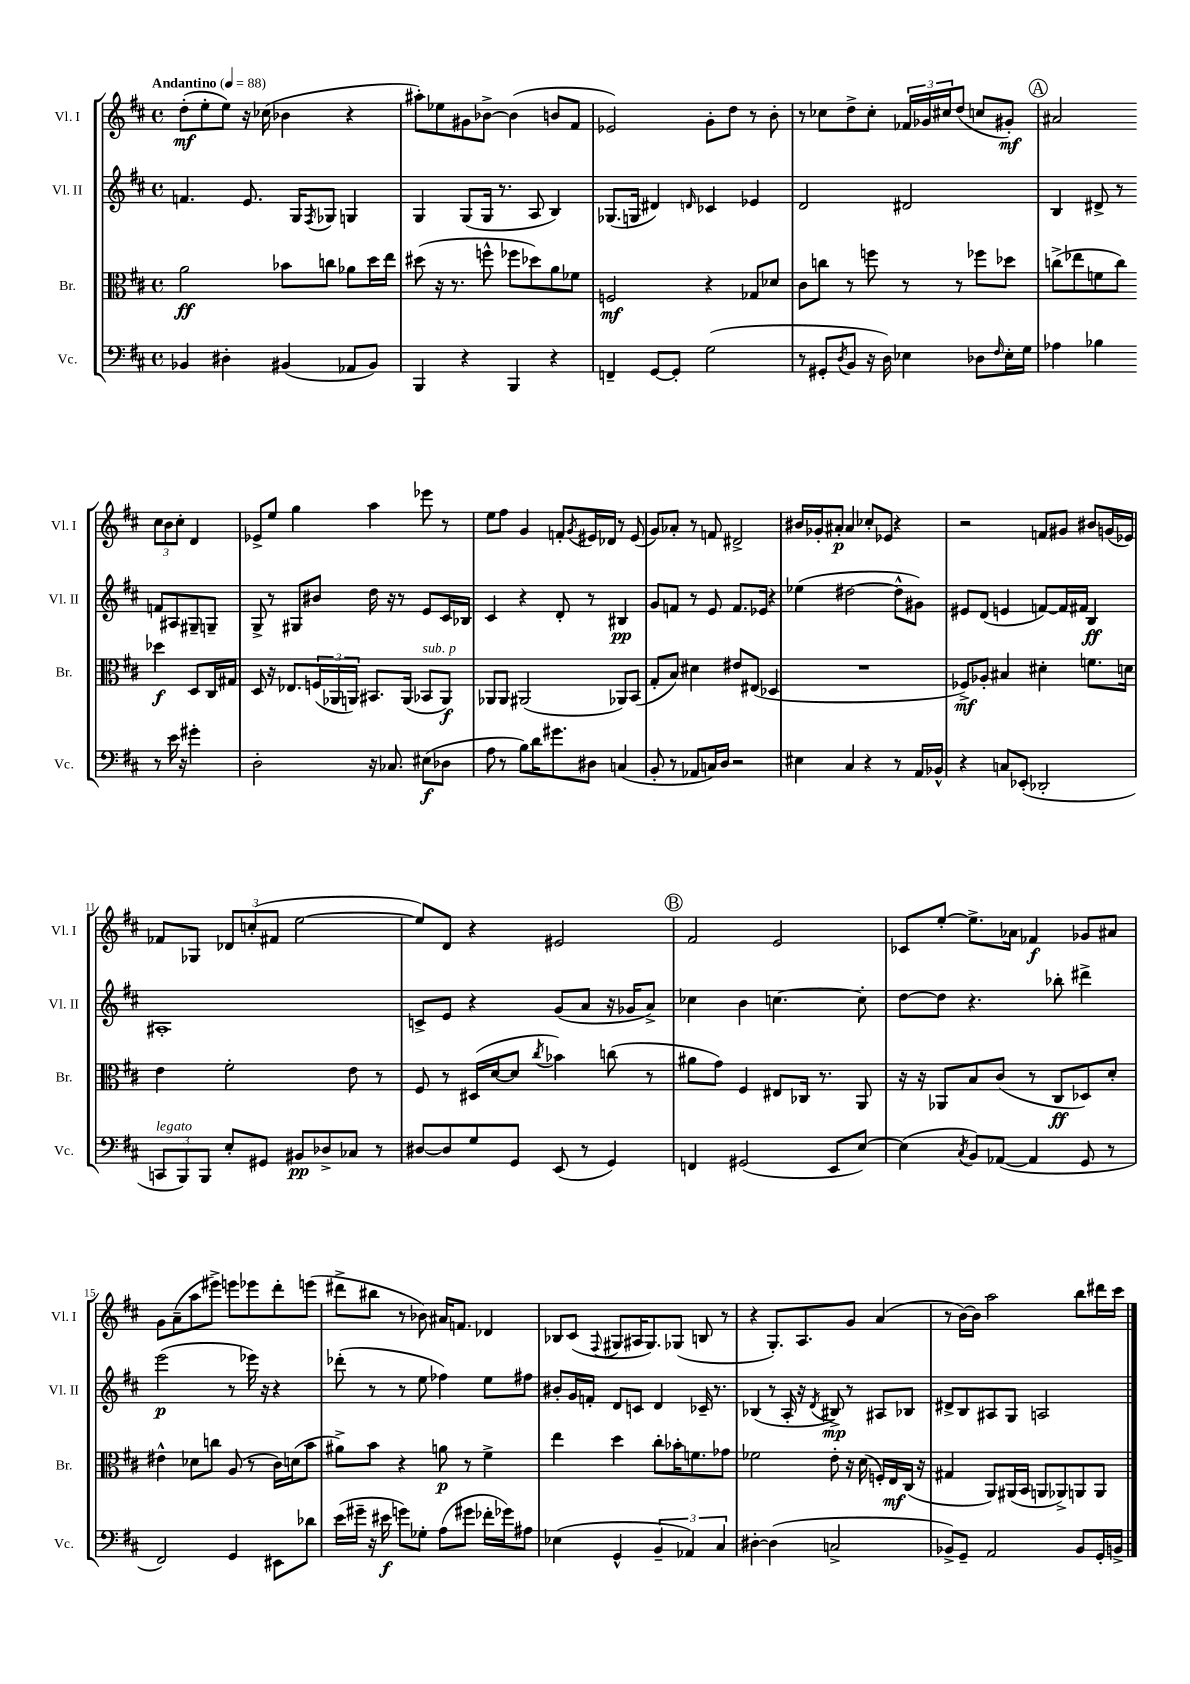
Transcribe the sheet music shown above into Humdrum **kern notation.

**kern	**dynam	**kern	**dynam	**kern	**dynam	**kern	**dynam
*part4	*part4	*part3	*part3	*part2	*part2	*part1	*part1
*staff4	*staff4	*staff3	*staff3	*staff2	*staff2	*staff1	*staff1
*I"Vc.	*	*I"Br.	*	*I"Vl. II	*	*I"Vl. I	*
*I'Vc.	*	*I'Br.	*	*I'Vl. II	*	*I'Vl. I	*
*clefF4	*	*clefC3	*	*clefG2	*	*clefG2	*
*k[f#c#]	*	*k[f#c#]	*	*k[f#c#]	*	*k[f#c#]	*
*M4/4	*	*M4/4	*	*M4/4	*	*M4/4	*
*met(c)	*	*met(c)	*	*met(c)	*	*met(c)	*
*MM88	*	*MM88	*	*MM88	*	*MM88	*
=1	=1	=1	=1	=1	=1	=1	=1
!	!	!	!	!	!	!LO:TX:a:B:t=Andantino	!
4BB-X/	.	2a\	ff	4.fn/	.	(8dd'\L	mf
.	.	.	.	.	.	8ee'\	.
4D#X'\	.	.	.	.	.	8ee\J)	.
.	.	.	.	8.e/	.	16r	.
.	.	.	.	.	.	(16cc-X\	.
(4BB#X/	.	8b-X\L	.	.	.	4b-X\	.
.	.	.	.	16G/KL	.	.	.
.	.	.	.	8qF#/	.	.	.
.	.	8ccn\J	.	8G-X/J	.	.	.
8AA-X/L	.	8a-X\L	.	4Gn/	.	4r	.
8BB#/J)	.	16dd\L	.	.	.	.	.
.	.	16ee\JJ	.	.	.	.	.
=2	=2	=2	=2	=2	=2	=2	=2
4BBB/	.	(8dd#X\	.	4G/	.	8aa#X'\L)	.
.	.	16r	.	.	.	8ee-X\	.
.	.	8.r	.	.	.	.	.
4r	.	.	.	(8G/L	.	8g#X\	.
.	.	8ffn^^\	.	16G/Jk	.	[8b-X^\J	.
.	.	.	.	8.r	.	.	.
4BBB/	.	8ff-X\L	.	.	.	(4b-\]	.
.	.	8dd-X\)	.	8A/	.	.	.
4r	.	8a\	.	4B/)	.	8bn/L	.
.	.	8f-X\J	.	.	.	8f#/J	.
=3	=3	=3	=3	=3	=3	=3	=3
4FFn~/	.	2Fn/	mf	(8.G-X/L	.	2e-X/)	.
.	.	.	.	16Gn/Jk	.	.	.
[8GG/L	.	.	.	4d#X/)	.	.	.
8GG'/J]	.	.	.	.	.	.	.
.	.	.	.	16qqdn/	.	.	.
(2G\	.	4r	.	4c-X/	.	8g'\L	.
.	.	.	.	.	.	8dd\J	.
.	.	8G-X/L	.	4e-X/	.	8r	.
.	.	8d-X/J	.	.	.	8b'\	.
=4	=4	=4	=4	=4	=4	=4	=4
8r	.	8c#\L	.	2d/	.	8r	.
8GG#X'/L	.	8ccn\J	.	.	.	8cc-X\L	.
8qD/	.	.	.	.	.	.	.
8BB/J	.	8r	.	.	.	8dd^\	.
16r	.	8ffn\	.	.	.	8cc-'\J	.
16D\)	.	.	.	.	.	.	.
4E-X\	.	8r	.	2d#X/	.	24f-X/LL	.
.	.	.	.	.	.	24g-X/	.
.	.	.	.	.	.	24cc#X/J	.
.	.	8r	.	.	.	(8dd/J	.
8D-X\L	.	8ff-X\L	.	.	.	8ccn/L	.
16qqF#/	.	.	.	.	.	.	.
16E-'\L	.	8dd-X\J	.	.	.	8g#X'/J)	mf
16G\JJ	.	.	.	.	.	.	.
!!LO:REH:place=s1:t=A
=5	=5	=5	=5	=5	=5	=5	=5
4A-X\	.	(8ccn^\L	.	4B/	.	2a#X/	.
.	.	8ee-X\	.	.	.	.	.
4B-X\	.	8fn\	.	8d#X^/	.	.	.
.	.	8cc\J)	.	8r	.	.	.
8r	.	4dd-X\	f	8fn/L	.	12cc#\L	.
.	.	.	.	.	.	12b\	.
16e\	.	.	.	8A#X/	.	.	.
.	.	.	.	.	.	12cc#'\J	.
16r	.	.	.	.	.	.	.
4g#X'\	.	8D/L	.	8G#X~/	.	4d/	.
.	.	16C#/L	.	8Gn~/J	.	.	.
.	.	16G#X/JJ	.	.	.	.	.
!!LO:LB:g=z
=6	=6	=6	=6	=6	=6	=6	=6
2D'\	.	8D/	.	8G^/	.	8e-X^/L	.
.	.	16r	.	8r	.	8ee/J	.
.	.	8.E-X/L	.	.	.	.	.
.	.	.	.	8G#X/L	.	4gg\	.
.	.	(24Fn/L	.	8b#X/J	.	.	.
.	.	24AA-X/	.	.	.	.	.
.	.	24AAn/JJ)	.	.	.	.	.
16r	.	8.BB#X/L	.	16dd\	.	4aa\	.
8.C-X/	.	.	.	16r	.	.	.
.	.	.	.	8r	.	.	.
.	.	(16AA/Jk	.	.	.	.	.
!	!	!LO:TX:a:i:t=sub. p	!	!	!	!	!
(8E#X\L	f	8BB-X/L	.	8e/L	.	8eee-X\	.
8D-X\J	.	8AA/J)	f	16c#/L	.	8r	.
.	.	.	.	16B-X/JJ	.	.	.
=7	=7	=7	=7	=7	=7	=7	=7
8A\	.	8AA-X/L	.	4c#/	.	8ee\L	.
8r	.	8AA-/J	.	.	.	8ff#\J	.
8B\L)	.	(2AA#X/	.	4r	.	4g/	.
16d\K	.	.	.	.	.	.	.
8.g#X\	.	.	.	.	.	.	.
.	.	.	.	8d'/	.	8fn'/L	.
.	.	.	.	.	.	8qg/	.
8D#X\J	.	.	.	8r	.	16e#X/L	.
.	.	.	.	.	.	16d-X/JJ	.
(4Cn/	.	8AA-X/L)	.	4B#X/	pp	8r	.
.	.	(8BB/J	.	.	.	(8e#/	.
=8	=8	=8	=8	=8	=8	=8	=8
8BB'/	.	8G'/L	.	8g/L	.	8g/L)	.
8r	.	8B/J)	.	8fn/J	.	8a-X'/J	.
8AA-X/L	.	4d#X\	.	8r	.	8r	.
16Cn/L)	.	.	.	8e/	.	8fn/	.
16D/JJ	.	.	.	.	.	.	.
2r	.	8e#X/L	.	8.f/L	.	2d#X^/	.
.	.	(8E#X/J	.	.	.	.	.
.	.	.	.	16e-X/Jk	.	.	.
.	.	4D-X/	.	4r	.	.	.
=9	=9	=9	=9	=9	=9	=9	=9
4E#X\	.	1r	.	(4ee-X\	.	16b#X/LL	.
.	.	.	.	.	.	16g-X'/J	.
.	.	.	.	.	.	8a#X'/J	p
4C#/	.	.	.	[2dd#X\	.	4a#/	.
4r	.	.	.	.	.	8cc-X'/L	.
.	.	.	.	.	.	8e-X/J	.
8r	.	.	.	8dd#^^\L]	.	4r	.
16AA/LL	.	.	.	8g#X\J)	.	.	.
16BB-X^^/JJ	.	.	.	.	.	.	.
=10	=10	=10	=10	=10	=10	=10	=10
4r	.	8F-X^/L)	mf	8e#X/L	.	2r	.
.	.	8A-X'/J	.	(8d/J	.	.	.
8Cn/L	.	4B#X/	.	4en/	.	.	.
(8EE-X'/J	.	.	.	.	.	.	.
2DD-X'/	.	4d#X'\	.	[8fn/L)	.	8fn/L	.
.	.	.	.	16f/L]	.	8g#X/J	.
.	.	.	.	16f#X/JJ	.	.	.
.	.	8.fn\L	.	4B/	ff	8b#X/L	.
.	.	.	.	.	.	(16gn/L	.
.	.	16dn\Jk	.	.	.	16e-X/JJ)	.
!!LO:LB:g=z
=11	=11	=11	=11	=11	=11	=11	=11
!LO:TX:a:i:t=legato	!	!	!	!	!	!	!
12CCn/L	.	4e\	.	1A#X'	.	8f-X/L	.
12BBB/)	.	.	.	.	.	.	.
.	.	.	.	.	.	8G-X/J	.
12BBB/J	.	.	.	.	.	.	.
8E'/L	.	2f#'\	.	.	.	12d-X/L	.
.	.	.	.	.	.	(12ccn'/	.
8GG#X/J	.	.	.	.	.	.	.
.	.	.	.	.	.	12f#X/J	.
8BB#X/L	pp	.	.	.	.	[2ee\	.
8D-X^/	.	.	.	.	.	.	.
8C-X/J	.	8e\	.	.	.	.	.
8r	.	8r	.	.	.	.	.
=12	=12	=12	=12	=12	=12	=12	=12
[8D#X/L	.	8F#/	.	8cn^/L	.	8ee/L])	.
8D#/]	.	8r	.	8e/J	.	8d/J	.
8G/	.	(16D#X/LL	.	4r	.	4r	.
.	.	[16d/J	.	.	.	.	.
8GG/J	.	8d/J]	.	.	.	.	.
.	.	8qcc#/	.	.	.	.	.
(8EE/	.	4b-X\)	.	(8g/L	.	2e#X/	.
8r	.	.	.	8a/J	.	.	.
4GG/)	.	(8ccn\	.	16r	.	.	.
.	.	.	.	16g-X/KL	.	.	.
.	.	8r	.	8a^/J)	.	.	.
!!LO:REH:place=s1:t=B
=13	=13	=13	=13	=13	=13	=13	=13
4FFn/	.	8a#X\L	.	4cc-X\	.	2f#/	.
.	.	8g\J)	.	.	.	.	.
(2GG#X/	.	4F#/	.	4b\	.	.	.
.	.	8E#X/L	.	[4.ccn\	.	2e/	.
.	.	16C-X/Jk	.	.	.	.	.
.	.	8.r	.	.	.	.	.
8EE/L	.	.	.	.	.	.	.
[8E/J)	.	8AA/	.	8cc'\]	.	.	.
=14	=14	=14	=14	=14	=14	=14	=14
(4E\]	.	16r	.	[8dd\L	.	8c-X/L	.
.	.	16r	.	.	.	.	.
.	.	8AA-X/L	.	8dd\J]	.	[8ee'/J	.
8qC#/	.	.	.	.	.	.	.
8BB/L)	.	8B/	.	4.r	.	8.ee^\L]	.
([8AA-X/J	.	(8c#/J	.	.	.	.	.
.	.	.	.	.	.	16a-X\Jk	.
4AA-/]	.	8r	.	.	.	4f-X/	f
.	.	8C#/L	ff	8bb-X'\	.	.	.
8GG/	.	8D-X/)	.	4ddd#X^\	.	8g-X/L	.
8r	.	8d'/J	.	.	.	8a#X/J	.
!!LO:LB:g=z
=15	=15	=15	=15	=15	=15	=15	=15
2FF#/)	.	4e#X^^\	.	(2eee\	p	8g\L	.
.	.	.	.	.	.	(8a~\	.
.	.	8d-X\L	.	.	.	8aa\	.
.	.	8ccn\J	.	.	.	8eee#X^\J)	.
4GG/	.	(8A/	.	8r	.	8eeen\L	.
.	.	8r	.	16eee-X\)	.	8eee-X\	.
.	.	.	.	16r	.	.	.
8EE#X\L	.	16c#\LL)	.	4r	.	8ddd'\	.
.	.	(16dn\J	.	.	.	.	.
8d-X\J	.	8b\J	.	.	.	(8eeen\J	.
=16	=16	=16	=16	=16	=16	=16	=16
(16e\LL	.	8a#X^\L)	.	(8ddd-X'\	.	8ddd#X^\L	.
16g#X~\JJ	.	.	.	.	.	.	.
16r	.	8b\J	.	8r	.	8bb#X\J	.
16e#X\	f	.	.	.	.	.	.
8gn\L)	.	4r	.	8r	.	8r	.
8G-X'\J	.	.	.	8ee\	.	8b-X\)	.
(8A\L	.	8an\	p	4ff-X\)	.	16a#X/KL	.
.	.	.	.	.	.	8.fn/J	.
8g#X\J	.	8r	.	.	.	.	.
16f-X'\LL	.	4f#^\	.	8ee\L	.	4d-X/	.
16g-X\J)	.	.	.	.	.	.	.
8A#X\J	.	.	.	8ff#X\J	.	.	.
=17	=17	=17	=17	=17	=17	=17	=17
(4E-X\	.	4ee\	.	8b#X'/L	.	8B-X/L	.
.	.	.	.	16g/L	.	(8c#/J	.
.	.	.	.	16fn'/JJ	.	.	.
.	.	.	.	.	.	8qqF#/	.
4GG^^/	.	4dd\	.	8d/L	.	8G#X/L	.
.	.	.	.	8cn/J	.	16A#X/K	.
.	.	.	.	.	.	8.G#/)	.
6BB~/	.	8cc#'\L	.	4d/	.	.	.
.	.	16b-X'\K	.	.	.	(8G-X/J	.
6AA-X/)	.	.	.	.	.	.	.
.	.	8.fn\	.	.	.	.	.
.	.	.	.	16c-X~/	.	8Bn/	.
.	.	.	.	8.r	.	.	.
6C#/	.	.	.	.	.	.	.
.	.	8g-X\J	.	.	.	8r	.
=18	=18	=18	=18	=18	=18	=18	=18
[4D#X'\	.	2f-X\	.	(4B-X/	.	4r	.
(4D#\]	.	.	.	8r	.	8.G'/L)	.
.	.	.	.	16A'/	.	.	.
.	.	.	.	16r	.	8.A/	.
.	.	.	.	8qd/	.	.	.
2Cn^/	.	8e'\	.	8B#X^/)	mp	.	.
.	.	16r	.	8r	.	8g/J	.
.	.	(16d\	.	.	.	.	.
.	.	16Fn'/LL)	.	8A#X/L	.	(4a/	.
.	.	16E/	mf	.	.	.	.
.	.	(16C#/JJ	.	8B-X/J	.	.	.
.	.	16r	.	.	.	.	.
=19	=19	=19	=19	=19	=19	=19	=19
8BB-X^/L)	.	4G#X/	.	8d#X^/L	.	8r	.
8GG~/J	.	.	.	8B/	.	[16b\LL)	.
.	.	.	.	.	.	16b\JJ]	.
2AA/	.	8AA/L)	.	8A#X/	.	2aa\	.
.	.	(16AA#X/L	.	8G/J	.	.	.
.	.	16BB/JJ	.	.	.	.	.
.	.	8AAn/L	.	2An/	.	.	.
.	.	8AA-X^/)	.	.	.	.	.
8BB-/L	.	8AAn/	.	.	.	8bb\L	.
16GG'/L	.	8AA/J	.	.	.	16ddd#X\L	.
16BBn^/JJ	.	.	.	.	.	16ccc#\JJ	.
==	==	==	==	==	==	==	==
*-	*-	*-	*-	*-	*-	*-	*-
